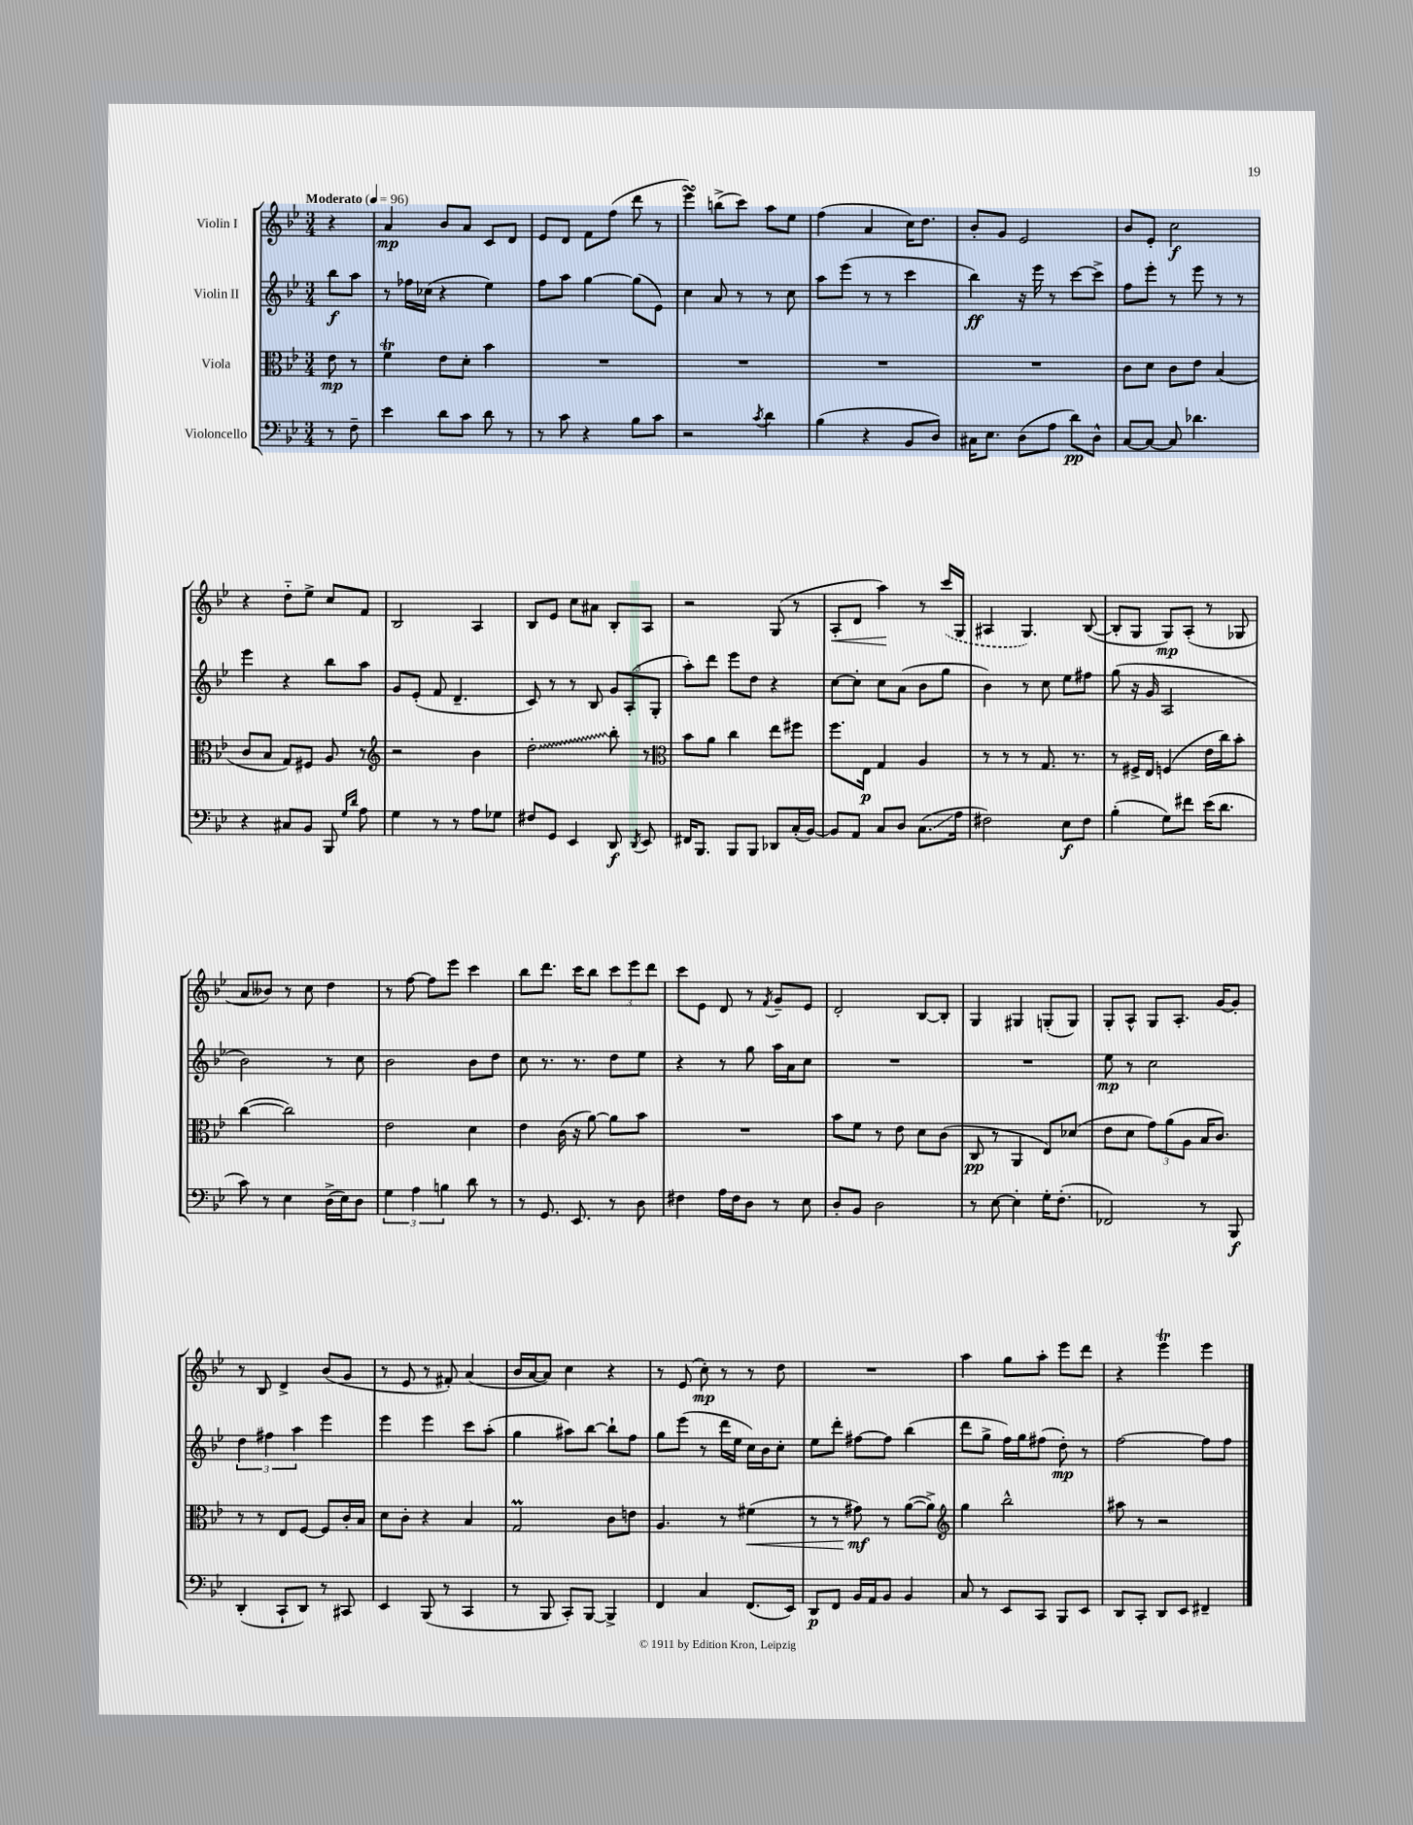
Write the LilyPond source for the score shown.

<<
\new StaffGroup <<
\new Staff = "s0" \with { instrumentName = "Violin I" } {
    \clef treble \key bes \major \numericTimeSignature \time 3/4 \partial 4 \tempo "Moderato" 4 = 96
    \autoBeamOff r4 |
    a'4\mp bes'8[ a'8] c'8[ d'8] |
    ees'8[ d'8] f'8[ f''8]( d'''8 r8 |
    ees'''4\turn) b''8[->( c'''8]) a''8[ ees''8] |
    f''4( a'4 c''16[) d''8.] |
    bes'8[-. g'8] ees'2 |
    bes'8[ ees'8]-. c''2\f |
    r4 d''8[-_ ees''8]-> c''8[ f'8] |
    bes2 a4 |
    bes8[ ees'8] c''8[ ais'8] bes8[-. a8] |
    r2 g8( r8 |
    a8[-.\< d'8] a''4\!) r8 \once \slurDashed c'''16[( g16] |
    ais4 g4.) bes8~( |
    bes8[-. g8] g8[\mp) a8]-.( r8 ges8 |
    a'8[ beses'8]) r8 c''8 d''4 |
    r8 f''8~ f''8[ ees'''8] c'''4 |
    bes''8[ d'''8.] c'''16[ bes''8] \tuplet 3/2 { c'''8[ ees'''8 d'''8] } |
    c'''8[ ees'8] d'8 r8 \acciaccatura { f'8 } g'8[-- ees'8] |
    d'2-. bes8[~ bes8]-. |
    g4 gis4 g8[-.( g8]) |
    g8[-. a8]-^ g8[ a8.]-. g'16[~ g'8]-. |
    r8 bes8 d'4-> bes'8[( g'8] |
    r8 ees'8 r8 fis'8-.) a'4( |
    bes'16[ a'16~ a'8]) c''4 r4 |
    r8 ees'8( c''8-.\mp) r8 r8 d''8 |
    R2. |
    a''4 g''8[ a''8]-. ees'''8[ d'''8] |
    r4 ees'''4\trill ees'''4 \bar "|." |
}
\new Staff = "s1" \with { instrumentName = "Violin II" } {
    \clef treble \key bes \major \numericTimeSignature \time 3/4 \partial 4
    \autoBeamOff bes''8[\f a''8] |
    r8 fes''16[ ces''16]( r4 ees''4) |
    f''8[ a''8] g''4~ g''8[( ees'8]) |
    c''4 a'8 r8 r8 c''8 |
    a''8[ ees'''8]( r8 r8 c'''4 |
    bes''4\ff) r16 ees'''16 r8 c'''8[~ c'''8]-> |
    f''8[ ees'''8]-. r8 ees'''8 r8 r8 |
    ees'''4 r4 bes''8[ a''8] |
    g'8[ ees'8]-.( f'8 d'4.-- |
    c'8) r8 r8 bes8 \tuplet 3/2 { g'8[ a8-.( g8]-. } |
    a''8[-.) d'''8] ees'''8[ d''8] r4 |
    c''8[~ c''8]-. c''8[ a'8]( bes'8[ g''8] |
    bes'4) r8 c''8 ees''8[ fis''8] |
    g''8( r16 g'16 a2 |
    bes'2) r8 c''8 |
    bes'2 bes'8[ d''8] |
    c''8 r8. r8. d''8[ ees''8] |
    r4 r8 g''8 a''16[ a'16 c''8] |
    R2. |
    R2. |
    ees''8\mp r8 c''2 |
    \tuplet 3/2 { d''4 fis''4 a''4 } ees'''4 |
    ees'''4 ees'''4 c'''8[ a''8]-.( |
    g''4 ais''8[) bes''8]~ bes''8[-! f''8] |
    g''8[ ees'''8]( r8 d'''16[ ees''16] c''16[) bes'16 c''8]-. |
    ees''8[ d'''8]-. fis''8[~ fis''8] bes''4( |
    d'''8[ g''8]-> f''16[) g''16 fis''8]( d''8-.\mp) r8 |
    f''2~ f''8[ f''8] \bar "|." |
}
\new Staff = "s2" \with { instrumentName = "Viola" } {
    \clef alto \key bes \major \numericTimeSignature \time 3/4 \partial 4
    \autoBeamOff ees'8\mp r8 |
    f'4\trill ees'8[ d'8]-. bes'4 |
    R2. |
    R2. |
    R2. |
    R2. |
    c'8[ d'8] c'8[ ees'8] bes4( |
    c'8[ bes8] g8[) fis8] a8 r8 |
    \clef treble r2 bes'4 |
    \once \override Glissando.style = #'zigzag d''2-.\glissando bes''8-. r8 |
    \clef alto bes'8[ a'8] c''4 ees''8[ fis''8] |
    f''8.[ ees16]\p g4 a4 |
    r8 r8 r8 g8. r8. |
    r8 fis16[-> ees16] f4( ees'16[ c''16) bes'8]-. |
    c''4~( c''2) |
    ees'2 d'4 |
    ees'4 c'16( r16 a'8~) a'8[ bes'8] |
    R2. |
    bes'8[ f'8] r8 ees'8 d'8[ c'8]( |
    c8\pp r8 a,4 ees8[) des'8]( |
    ees'8[ d'8] \tuplet 3/2 { g'8[) a'8( a8] } bes16[ c'8.]) |
    r8 r8 ees8[ f8]~ f8[ c'16-. bes16] |
    d'8[ c'8]-. r4 bes4 |
    g2\prall c'8[ e'8] |
    a4. r8 fis'4\<( |
    r8 r8 gis'8\mf\!) r8 a'8[~( a'8]->) |
    \clef treble g''4 bes''2-^ |
    ais''8 r8 r2 \bar "|." |
}
\new Staff = "s3" \with { instrumentName = "Violoncello" } {
    \clef bass \key bes \major \numericTimeSignature \time 3/4 \partial 4
    \autoBeamOff r8 f8-- |
    ees'4 d'8[ c'8] d'8 r8 |
    r8 c'8 r4 bes8[ c'8] |
    r2 \acciaccatura { c'8 } d'4 |
    bes4( r4 bes,8[ d8]) |
    cis16[ ees8.] d8[( a8] d'8[\pp) d8]-^ |
    c8[~ c8]~ c8 des'4. |
    r4 cis8[ bes,8] bes,,8 \grace { g16[ d'16] } a8 |
    g4 r8 r8 a8[ ges8] |
    fis8[ g,8] ees,4 d,8\f \acciaccatura { d,8 } ees,8 |
    fis,16[ bes,,8.] bes,,8[ bes,,8] des,8[ c16-.( bes,16]~) |
    bes,8[ a,8] c8[ d8] c8.[\glissando( a16] |
    fis2) ees8[\f fis8] |
    bes4-.( g8[) fis'8] ees'16[( d'8.] |
    c'8) r8 ees4 d16[->( ees16) d8] |
    \tuplet 3/2 { g4 a4 b4 } d'8 r8 |
    r8 g,8. ees,8. r8 d8 |
    fis4 a16[ fis16 d8] r8 ees8 |
    d8[-. bes,8] d2 |
    r8 ees8~ ees4-. g16[-. f8.]-.( |
    fes,2) r8 bes,,8\f |
    d,4-.( c,8[-! d,8]) r8 cis,8 |
    ees,4 bes,,8( r8 c,4 |
    r8 bes,,8 c,8[-.) bes,,8]~ bes,,4-> |
    f,4 c4 f,8.[( ees,16]) |
    d,8[\p f,8] bes,16[ a,16 bes,8] bes,4 |
    c8 r8 ees,8[ c,8] bes,,8[ ees,8] |
    d,8[ c,8]-. d,8[ ees,8] fis,4-- \bar "|." |
}
>>
>>
\layout { \context { \Score \remove "Bar_number_engraver" } }
